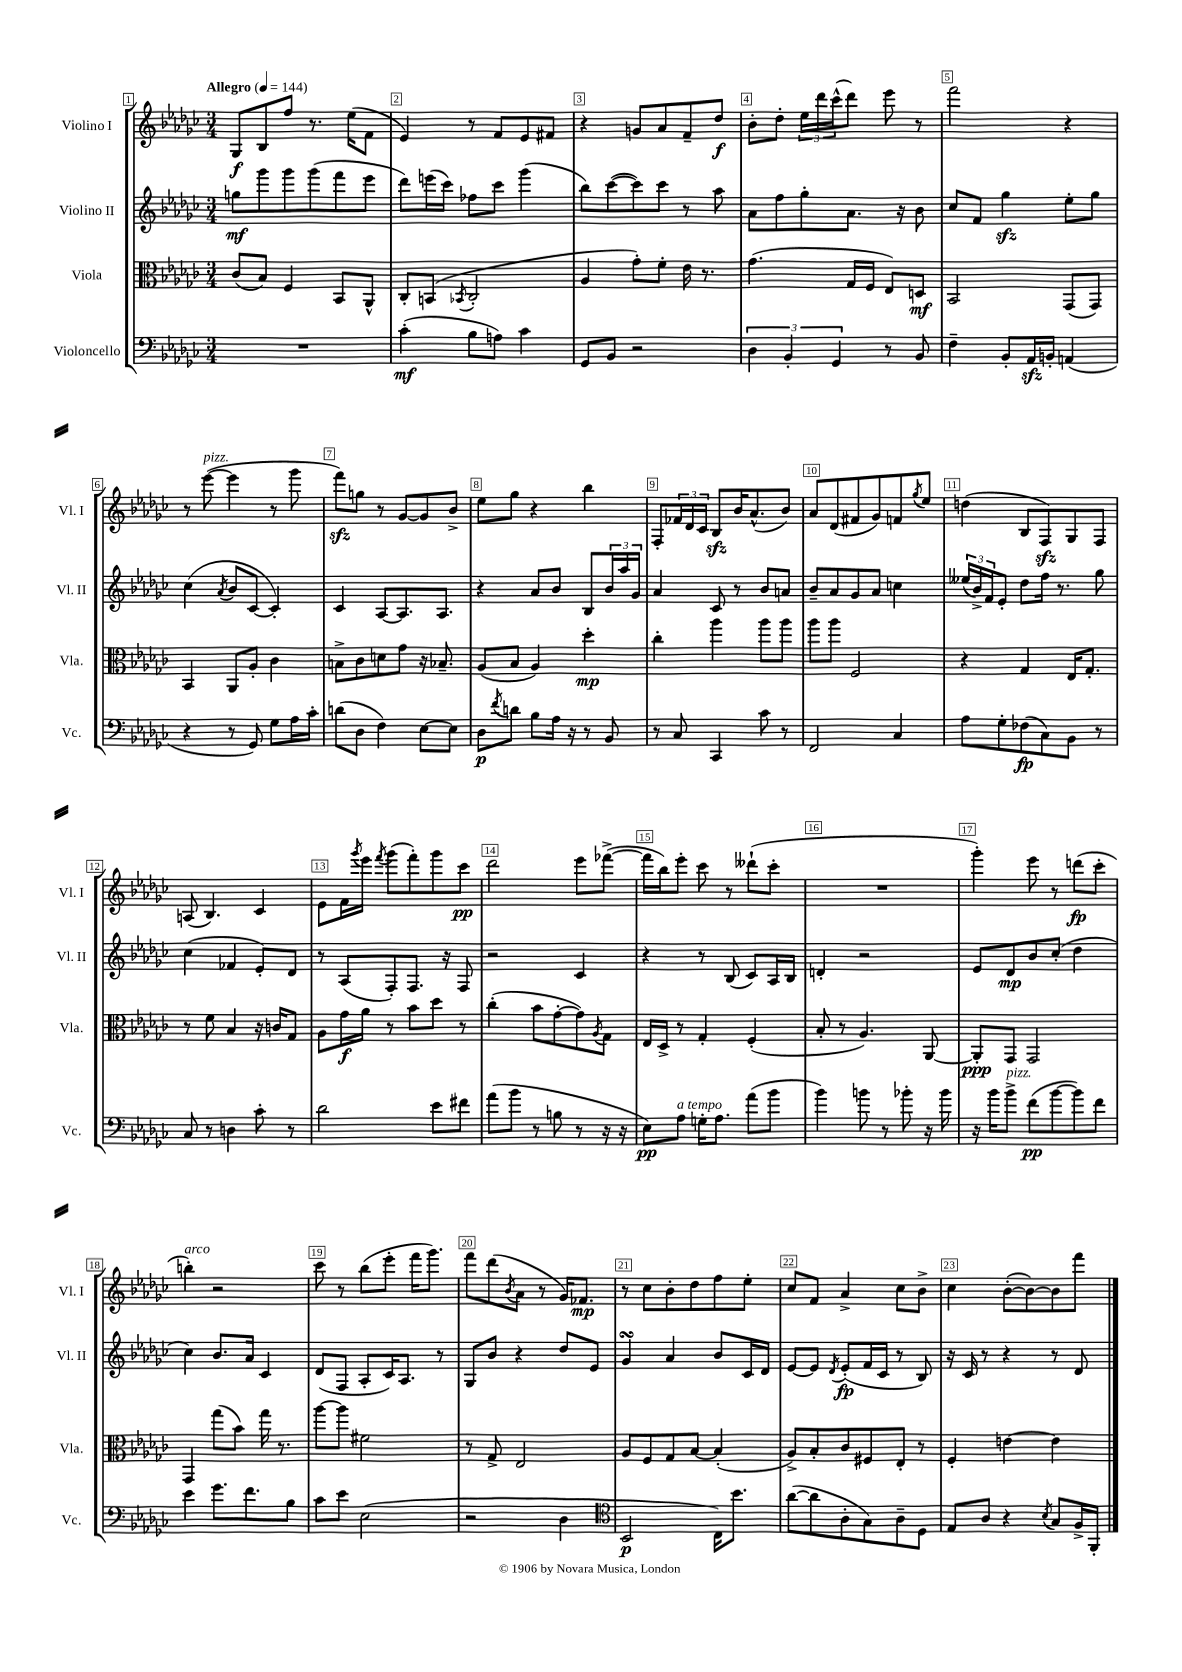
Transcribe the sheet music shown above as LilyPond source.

<<
\new StaffGroup <<
\new Staff = "s0" \with { instrumentName = "Violino I" shortInstrumentName = "Vl. I" } {
    \clef treble \key ges \major \numericTimeSignature \time 3/4 \tempo "Allegro" 4 = 144
    ges8\f bes8 f''8 r8. ees''16( f'8 |
    ees'4) r8 f'8 ees'8 fis'8 |
    r4 g'8 aes'8 f'8-- des''8\f |
    bes'8-. des''8-. \tuplet 3/2 { ees''16 des'''16 ces'''16-^( } des'''8) ees'''8 r8 |
    f'''2 r4 |
    r8 ees'''8~^\markup { \italic "pizz." }( ees'''4 r8 ges'''8 |
    f'''8\sfz) g''8 r8 ges'8~ ges'8 bes'8-> |
    ees''8 ges''8 r4 bes''4 |
    f8-. \tuplet 3/2 { fes'16 des'16 ces'16 } bes8\sfz bes'16 aes'8.-^( bes'8) |
    aes'8 des'8( fis'8 ges'8) f'8 \acciaccatura { ges''8 } ees''8 |
    d''4( bes8 f8\sfz) ges8 f8 |
    a8( bes4.) ces'4 |
    ees'8 f'16 \acciaccatura { ges'''8 } ees'''16 \acciaccatura { f'''8 } ges'''8( f'''8-.) ges'''8 ces'''8\pp |
    des'''2 ees'''8 fes'''8~->( |
    fes'''16 bes''16) ees'''8-. ces'''8 r8 deses'''8-!( ces'''8-. |
    R2. |
    ges'''4-.) ees'''8 r8 d'''8\fp( ces'''8-. |
    b''4-.^\markup { \italic "arco" }) r2 |
    ces'''8 r8 bes''8( ees'''8-. f'''16 ges'''8.) |
    f'''8 des'''8( \acciaccatura { bes'8 } aes'8 r8 ges'16) fes'8.\mp |
    r8 ces''8 bes'8-. des''8 f''8 ees''8-. |
    ces''8 f'8 aes'4-> ces''8 bes'8-> |
    ces''4 bes'8~-.( bes'8~) bes'8 f'''8 \bar "|." |
}
\new Staff = "s1" \with { instrumentName = "Violino II" shortInstrumentName = "Vl. II" } {
    \clef treble \key ges \major \numericTimeSignature \time 3/4
    g''8\mf ges'''8 ges'''8 ges'''8( f'''8 ees'''8 |
    des'''8) e'''16( ces'''16) fes''8 ces'''8 ges'''4( |
    bes''8) ces'''8~( ces'''8) ces'''8 r8 aes''8 |
    aes'8 f''8 ges''8-. aes'8. r16 bes'8 |
    ces''8 f'8 ges''4\sfz ees''8-. ges''8 |
    ces''4( \acciaccatura { aes'8 } bes'8 ces'8~ ces'4-.) |
    ces'4 aes8~ aes8. aes8. |
    r4 aes'8 bes'8 bes8 \tuplet 3/2 { bes'16 aes''16 ges'16 } |
    aes'4 ces'8 r8 bes'8 a'8 |
    bes'8-- aes'8 ges'8 aes'8 c''4 |
    \tuplet 3/2 { eeses''16( bes'16->) f'16 } ees'8-. des''8 f''16 r8. ges''8 |
    ces''4( fes'4 ees'8-.) des'8 |
    r8 aes8( f8-.) f8. r16 f8 |
    r2 ces'4 |
    r4 r8 bes8( ces'8) aes16 bes16 |
    d'4-. r2 |
    ees'8 des'8\mp bes'8 ces''8-.( des''4 |
    ces''4) bes'8. aes'16 ces'4 |
    des'8( f8 aes8-. ces'16) aes8. r8 |
    ges8 bes'8 r4 des''8 ees'8 |
    ges'4\turn aes'4 bes'8 ces'16 des'16 |
    ees'8~ ees'8 \acciaccatura { des'8 } ees'8-.\fp( f'16 ces'16 r8 bes8) |
    r16 ces'16 r8 r4 r8 des'8 \bar "|." |
}
\new Staff = "s2" \with { instrumentName = "Viola" shortInstrumentName = "Vla." } {
    \clef alto \key ges \major \numericTimeSignature \time 3/4
    ces'8( bes8) f4 bes,8 aes,8-^ |
    ces8-. b,8( \acciaccatura { bes,8 } ces2-. |
    aes4 ges'8-.) f'8-. ees'16 r8. |
    ges'4.( ges16 f16 ees8) d8\mf |
    bes,2 ges,8( ges,8) |
    bes,4 aes,8 aes8-. ces'4 |
    b8-> ces'8 d'8 ges'8 r16 bes8.-- |
    aes8( bes8 aes4) des''4-.\mp |
    ces''4-. aes''4 aes''8 aes''8 |
    aes''8 aes''8 f2 |
    r4 ges4 ees16 ges8.-. |
    r8 f'8 bes4 r16 c'16 ges8 |
    aes8 ges'16\f aes'16 r8 bes'8 des''8 r8 |
    ces''4-.( bes'8 ges'8~-. ges'8) \acciaccatura { aes8 } ges8 |
    ees16 des16-> r8 ges4-. f4-.( |
    bes8-. r8 aes4.) aes,8~ |
    aes,8-.\ppp ges,8 ges,2 |
    ges,4 ges''8( bes'8) ges''16 r8. |
    aes''8~ aes''8 fis'2 |
    r8 ges8-> ees2 |
    aes8 f8 ges8 bes8~ bes4-.( |
    aes8->) bes8-. ces'8 fis8 ees8-. r8 |
    f4-. e'4~ e'4 \bar "|." |
}
\new Staff = "s3" \with { instrumentName = "Violoncello" shortInstrumentName = "Vc." } {
    \clef bass \key ges \major \numericTimeSignature \time 3/4
    R2. |
    ces'4-.\mf( bes8 a8) ces'4 |
    ges,8 bes,8 r2 |
    \tuplet 3/2 { des4 bes,4-. ges,4 } r8 bes,8 |
    f4-- bes,8-. aes,16\sfz b,16-. a,4( |
    r4 r8 ges,8) ges8 aes16 ces'16-. |
    d'8( des8 f4) ees8~ ees8 |
    des8\p \acciaccatura { f'8 } d'8 bes8 aes16 r16 r8 bes,8 |
    r8 ces8 ces,4 ces'8 r8 |
    f,2 ces4 |
    aes8 ges8-. fes8\fp( ces8) bes,8 r8 |
    ces8 r8 d4 ces'8-. r8 |
    des'2 ees'8 fis'8 |
    aes'8( bes'8 r8 b8 r8 r16 r16 |
    ees8\pp) aes8^\markup { \italic "a tempo" } g16-. aes8. aes'8( bes'8 |
    bes'4) b'8 r8 bes'8-. r16 bes'16 |
    r16 bes'16 bes'8->^\markup { \italic "pizz." } f'8\pp( bes'8~ bes'8) f'8 |
    ees'4 ges'8. f'8. bes8 |
    ces'8 ees'8 ees2( |
    r2 des4 |
    \clef tenor bes,2\p ces16) bes'8. |
    aes'8~( aes'8 aes8-. ges8) aes8-- des8 |
    ees8 aes8 r4 \acciaccatura { bes8 } ges8 f16-> f,16-. \bar "|." |
}
>>
>>
\layout { \context { \Score \override BarNumber.break-visibility = ##(#f #t #t) barNumberVisibility = #all-bar-numbers-visible \override BarNumber.stencil = #(make-stencil-boxer 0.1 0.3 ly:text-interface::print) } }
